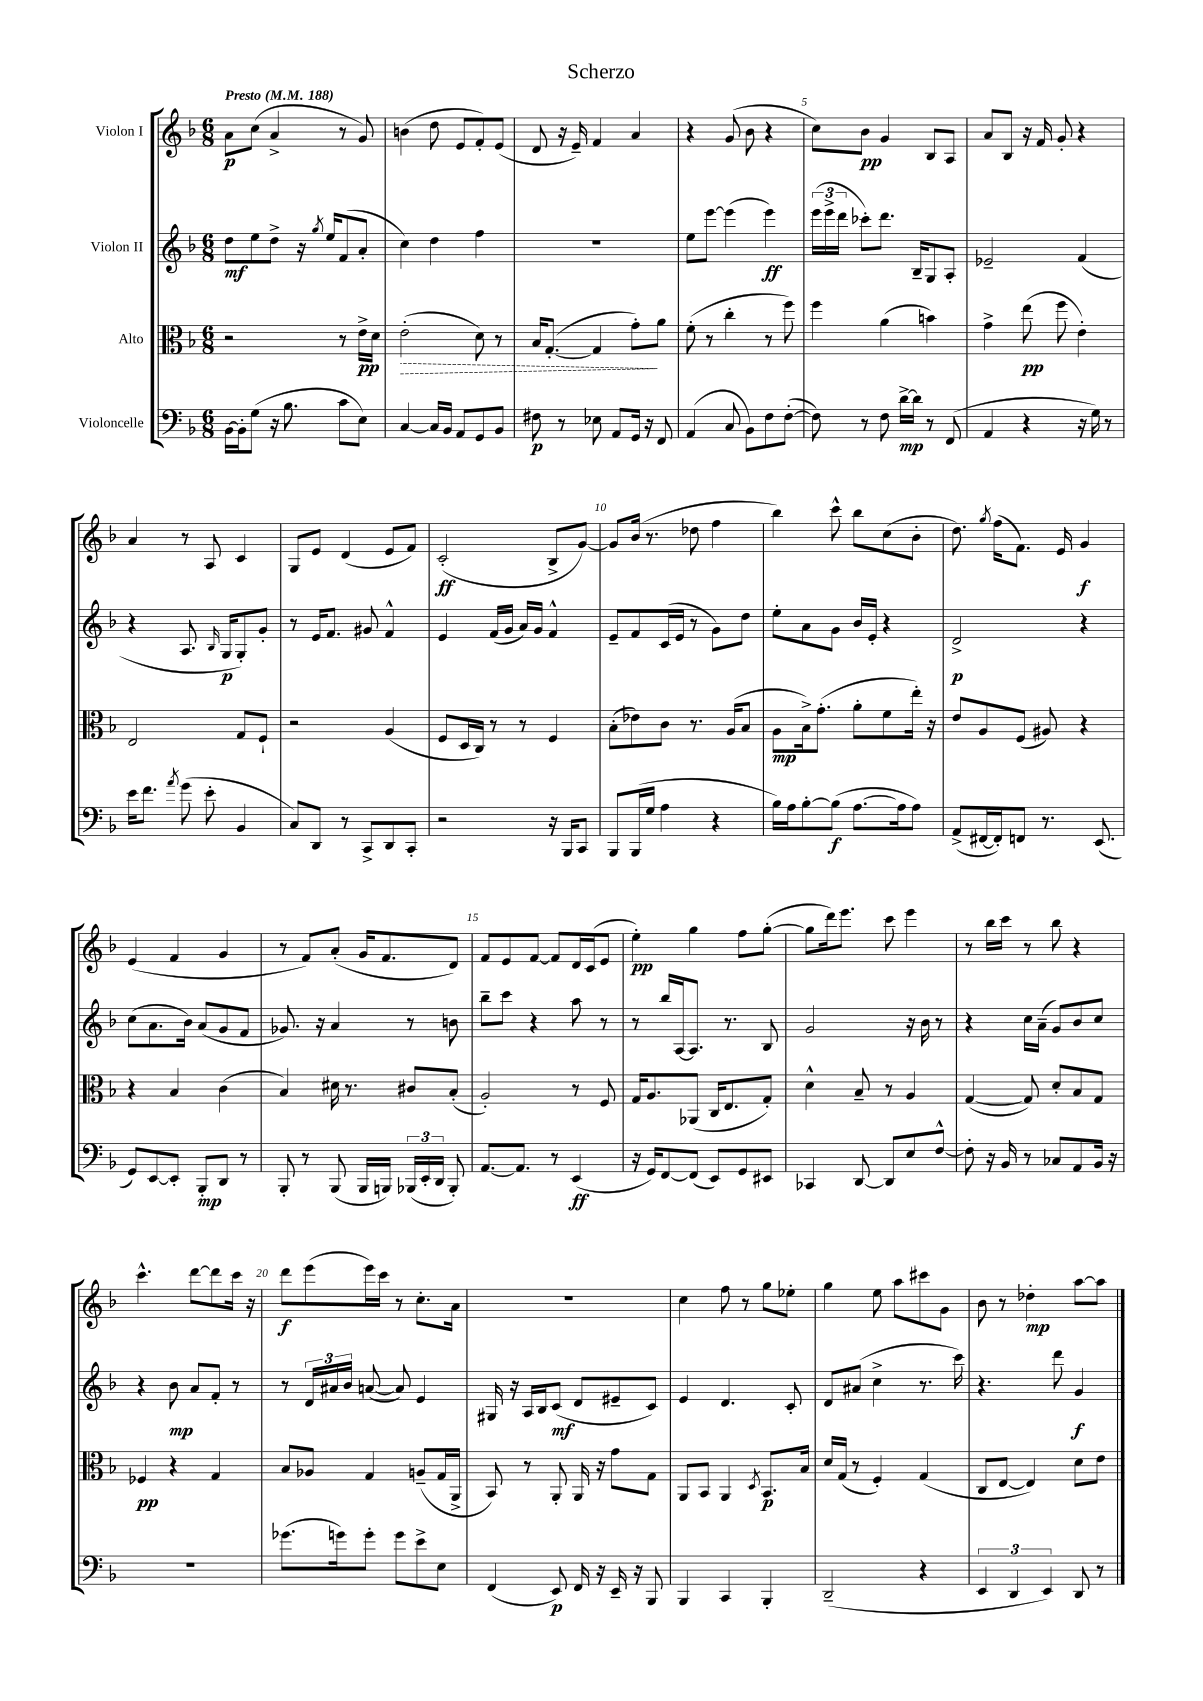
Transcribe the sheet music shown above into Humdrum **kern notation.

**kern	**kern	**kern	**kern
*staff4	*staff3	*staff2	*staff1
*clefF4	*clefC3	*clefG2	*clefG2
*k[b-]	*k[b-]	*k[b-]	*k[b-]
*M6/8	*M6/8	*M6/8	*M6/8
*MM188	*MM188	*MM188	*MM188
[16BB-	2r	8dd	8a
16BB-']	.	.	.
(8G	.	8ee	(8cc
16r	.	8dd^	4a^
8.B-	.	.	.
.	.	16r	.
.	.	8qgg	.
.	.	16ee	.
8c	8r	(8f	8r
8E)	16e^	8a'	8g)
.	16d	.	.
=	=	=	=
[4C	(2e'	4cc)	(4b
16C]	.	4dd	8dd
16BB-	.	.	.
8AA	.	.	8e
8GG	8d)	4ff	8f')
8BB-	8r	.	(8e
=	=	=	=
8F#	16B-	2.r	8d
.	([8.G'	.	.
8r	.	.	16r
.	.	.	16e~)
8E-	4G]	.	4f
8AA	.	.	.
16GG	8g')	.	4a
16r	.	.	.
8FF	8a	.	.
=	=	=	=
(4AA	(8f'	8ee	4r
.	8r	[8eee	.
8C	4cc'	(4eee]	(8g
8BB-)	.	.	8b-
8F	8r	4eee)	4r
([8F'	8ff)	.	.
=	=	=	=
8F])	4ff	(24eee	8cc)
.	.	24eee^	.
.	.	24ddd	.
8r	.	8ccc-')	8b-
8F	(4a	8.ddd	4g
[16d^	.	.	.
16d]	.	16B-~	.
8r	4b)	8G	8B-
(8FF	.	8A'	8A
=	=	=	=
4AA	4g^	2e-~	8a
.	.	.	8B-
4r	(8ee	.	16r
.	.	.	16f
.	8ff	.	8g'
16r	4e')	(4f	4r
16G)	.	.	.
8r	.	.	.
=	=	=	=
16e	2E	4r	4a
8.f	.	.	.
8qa	.	.	.
(8g	.	8.A	8r
8e'	.	.	8A
.	.	16qqB-	.
.	.	16G	.
4BB-	8G	8G')	4c
.	8F`	8g'	.
=	=	=	=
8C)	2r	8r	8G
8DD	.	16e	8e
.	.	8.f	.
8r	.	.	(4d
8CC^	.	8g#	.
8DD	(4A	4f^^	8e
8CC'	.	.	8f)
=	=	=	=
2r	8F	4e	(2c'
.	16D	.	.
.	16C)	.	.
.	8r	(16f	.
.	.	16g	.
.	8r	16a)	.
.	.	16g	.
16r	4F	4f^^	8B-^
16BBB-	.	.	.
8CC	.	.	[8g)
=	=	=	=
8BBB-	(8B-'	8e~	8g]
(16BBB-	8e-)	8f	(16b-
16G	.	.	8.r
4A	8c	(16c	.
.	.	16e	.
.	8.r	8r	8dd-
4r	.	8g)	4ff
.	(16A	.	.
.	8B-	8dd	.
=	=	=	=
16B-)	8A	8ee'	4bb-)
16A	.	.	.
[8B-'	16B-^)	8a	.
.	(8.g'	.	.
(8B-]	.	8g	8ccc^^
[8.A	8a'	16b-	8bb-
.	.	16e'	.
.	8f	4r	(8cc
16A]	.	.	.
8A)	16ee')	.	8b-'
.	16r	.	.
=	=	=	=
(8AA^	8e	2d^	8.dd)
[16FF#	8A	.	.
.	.	.	8qgg
16FF#'])	.	.	(16ff
8FF	(8F	.	8.f)
8.r	8A#)	.	.
.	.	.	16e
.	4r	4r	4g
(8.EE	.	.	.
=	=	=	=
8GG)	4r	(8cc	(4e
[8EE	.	8.a	.
8EE']	4B-	.	4f
.	.	16b-)	.
8BBB-'	.	(8a	.
8DD	(4c	8g	4g
8r	.	8f	.
=	=	=	=
8BBB-'	4B-)	8.g-)	8r
8r	.	.	8f)
.	.	16r	.
(8BBB-	16d#	4a	(8a'
.	8.r	.	.
16BBB-	.	.	16g
16BBB)	.	.	8.f
(24BBB-	8c#	8r	.
24EE'	.	.	.
24DD	.	.	.
8BBB-')	(8B-'	8b	8d)
=	=	=	=
[8.AA	2A')	8bb-~	8f
.	.	8ccc	8e
8.AA]	.	.	.
.	.	4r	[8f
8r	.	.	8f]
(4EE	8r	8aa	16d
.	.	.	(16c
.	8F	8r	8e
=	=	=	=
16r	16G	8r	4ee')
16GG)	8.A	.	.
[8FF	.	16bb-	.
.	.	[16A	.
(8FF]	(8AA-	8.A]	4gg
8EE)	16C	.	.
.	8.E	8.r	.
8GG	.	.	8ff
8EE#	8G')	8B-	([8gg'
=	=	=	=
4CC-	4d^^	2g	8gg]
.	.	.	16ddd)
.	.	.	8.eee
[8DD	8B-~	.	.
8DD]	8r	.	8ccc
8E	4A	16r	4eee
.	.	16b-	.
[8F^^	.	8r	.
=	=	=	=
8F']	([4G	4r	8r
16r	.	.	16bb-
16BB-	.	.	16ccc
8r	8G])	16cc	8r
.	.	(16a~	.
8C-	8d'	8g)	8bb-
8AA	8B-	8b-	4r
16BB-	8G	8cc	.
16r	.	.	.
=	=	=	=
2.r	4F-	4r	4.ccc^^
.	4r	8b-	.
.	.	8a	[8ddd
.	4G	8f'	8ddd]
.	.	8r	16ccc
.	.	.	16r
=	=	=	=
(8.g-	8B-	8r	8ddd
.	8A-	24d	(8eee
.	.	24a#	.
16g)	.	.	.
.	.	24b-	.
8g'	4G	([8a	16eee)
.	.	.	16ccc
8g	.	8a])	8r
8e^	(8A~	4e	8.cc'
8E	16G	.	.
.	16AA^	.	16a
=	=	=	=
(4FF	8BB-)	16G#	2.r
.	.	16r	.
.	8r	16A	.
.	.	16B-	.
8EE)	8AA'	(8c	.
16FF	16AA	8d	.
16r	16r	.	.
16EE~	8g	8e#~	.
16r	.	.	.
8BBB-	8G	8c)	.
=	=	=	=
4BBB-	8AA	4e	4cc
.	8BB-	.	.
4CC	4AA	4.d	8ff
.	.	.	8r
.	8qD	.	.
4BBB-'	8.BB-	.	8gg
.	.	8c'	8ee-'
.	16B-	.	.
=	=	=	=
(2DD~	16d	8d	4gg
.	(16G	.	.
.	8r	(8a#	.
.	4F')	4cc^	8ee
.	.	.	8aa
4r	(4G	8.r	8ccc#
.	.	.	8g
.	.	16ccc)	.
=	=	=	=
6EE	8C	4.r	8b-
.	[8E	.	8r
6DD	.	.	.
.	4E])	.	4dd-'
6EE)	.	.	.
.	.	8ddd	.
8DD	8d	4g	[8aa
8r	8e	.	8aa]
==	==	==	==
*-	*-	*-	*-
